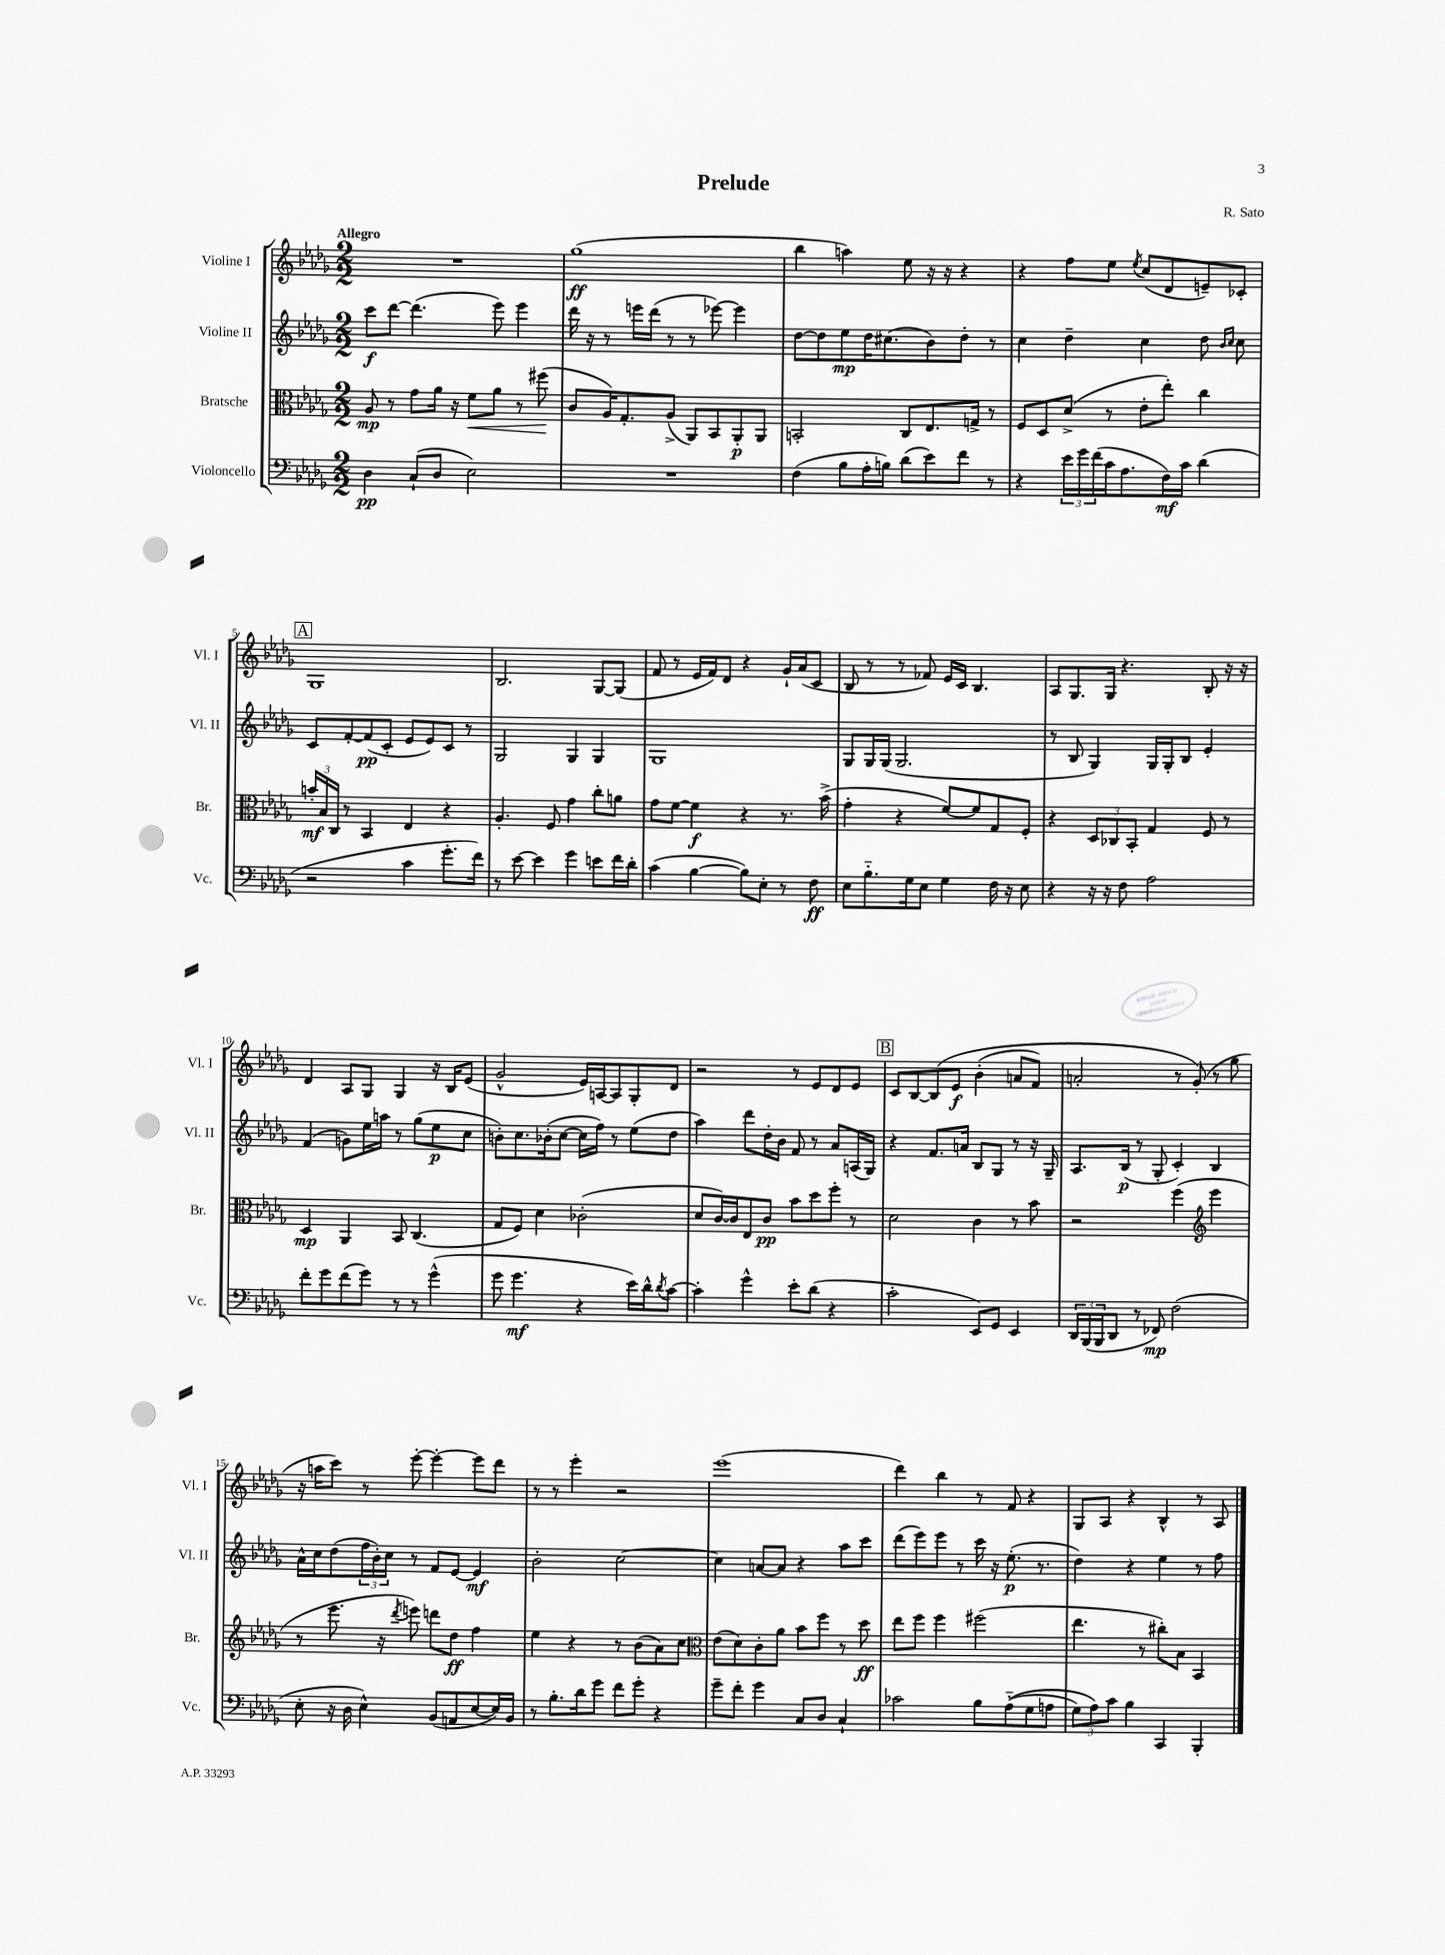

**kern	**kern	**kern	**kern
*staff4	*staff3	*staff2	*staff1
*clefF4	*clefC3	*clefG2	*clefG2
*k[b-e-a-d-g-]	*k[b-e-a-d-g-]	*k[b-e-a-d-g-]	*k[b-e-a-d-g-]
*M2/2	*M2/2	*M2/2	*M2/2
4D-\	8A-/	8ccc\L	1r
.	8r	[8ddd-\J	.
(8C`/L	8g-\L	(4.ddd-\]	.
8D-/J	16a-\Jk	.	.
.	16r	.	.
2E-\)	8f\L	.	.
.	8a-\J	8eee-\)	.
.	8r	4eee-\	.
.	(8ff#\	.	.
=	=	=	=
1r	8c/L	16ddd-\	(1gg-
.	.	16r	.
.	16A-/K)	8r	.
.	8.G-'/	.	.
.	.	16eee\LL	.
.	.	(16ddd-\JJ	.
.	(8A-^/J	8r	.
.	8AA-/L)	8r	.
.	8BB-/	[8eee-\)	.
.	8AA-'/	4eee-\]	.
.	8AA-/J	.	.
=	=	=	=
(4F\	2BB'/	[8dd-\L	4bb-\
.	.	8dd-\]	.
8B-\L	.	8ee-\	4aa\)
16A-'\L	.	16dd-\K	.
16B\JJ)	.	(8.cc#\	.
(8d-\L	8C/L	.	8ee-\
8e-\)	8.E-/	8b-\)	16r
.	.	.	16r
8f\J	.	8dd-'\J	4r
.	16G^/Jk	.	.
8r	8r	8r	.
=	=	=	=
4r	8F/L	4cc\	4r
.	8D-/	.	.
24e-\LL	(8d-^/J	4dd-~\	8ff\L
24g-\	.	.	.
(24f\	.	.	.
16c\J	8r	.	8ee-\J
8.A-\	.	.	.
.	.	.	8qee-/
.	8e-'\L	4cc\	(8cc/L
16F\L)	8ee-'\J)	.	8d-/
16c\JJ	.	.	.
(4d-\	4cc\	8dd-\	8e~/)
.	.	16qqb-/LL	.
.	.	16qqcc/JJ	.
.	.	8cc\	8c-'/J
=	=	=	=
2r	24b'/LL	8c/L	1G-
.	24B-/	.	.
.	24C/JJ	.	.
.	8r	[8f'/	.
.	4BB-/	(8f/]	.
.	.	8c'/J	.
4c\	4E-/	8e-/L	.
.	.	8e-/)	.
8.g-'\L	4r	8c/J	.
.	.	8r	.
16f\Jk)	.	.	.
=	=	=	=
8r	4.A-'/	2G-/	2.B-/
[8e-\	.	.	.
4e-\]	.	.	.
.	8F/	.	.
4g-\	4g-\	4G-/	.
8e\L	8cc'\L	4G-/	[8G-/L
16f\L	8a\J	.	(8G-/]J
16d-'\JJ	.	.	.
=	=	=	=
(4c\	8g-\L	1G-	8f/
.	[8f\J	.	8r
[4B-\	4f\]	.	16e-/LL
.	.	.	16f/J)
.	.	.	8d-/J
8B-\]L)	4r	.	4r
8E-'\J	.	.	.
8r	8.r	.	16g-`/LL
.	.	.	(16a-/J
8F\	.	.	8c/J
.	(16b-^\	.	.
=	=	=	=
8E-\L	4g-'\	8G-/L	8B-/
8.B-'~\	.	16G-/L	8r
.	.	(16G-/JJ	.
.	4r	2.G-/	8r
16G-\k	.	.	.
8E-\J	.	.	8f-/)
4G-\	[8f/L)	.	16e-/LL
.	.	.	16c/JJ
.	8f/]	.	4.B-/
16F\	8G-/	.	.
16r	.	.	.
8E-\	8F'/J	.	.
=	=	=	=
4r	4r	8r	8A-/L
.	.	8B-/	8.G-/
16r	12D-/L	4G-/)	.
16r	.	.	16G-/Jk
.	12C-/	.	.
8F\	.	.	4.r
.	12BB-'/J	.	.
2A-\	4G-/	16G-/LL	.
.	.	16G-'/J	.
.	.	8B-/J	.
.	8F/	4e-'/	8B-'/
.	8r	.	16r
.	.	.	16r
=	=	=	=
8f'\L	4D-/	(4f/	4d-/
8g-\	.	.	.
(8f\	4AA-/	8g\L)	8A-/L
8g-\J)	.	16ee-\L	8G-/J
.	.	16aa\JJ	.
8r	8BB-/	8r	4G-/
8r	(4.C/	(8gg-\L	.
(4g-^^\	.	8ee-\	16r
.	.	.	16B-/LK
.	.	8cc\J	(8e-/J
=	=	=	=
8g-\	8G-/L	8b'\L)	2g-^^/
4.g-\	8F/J)	8.cc\	.
.	4d-\	.	.
.	.	(16b-'\k	.
.	.	[8cc\J	.
4r	(2c-'\	16cc\]LL	16e-/LL)
.	.	16ff\JJ)	[16A/J
.	.	8r	8A/]
16e-\LL)	.	(8ee-\L	8G-'/
16d-^^\J	.	.	.
8qd-/	.	.	.
[8c\J	.	8dd-\J	8d-/J
=	=	=	=
4c'\]	8d-/L	4aa-\)	2r
.	[16c/L)	.	.
.	16c/]J	.	.
4g-^^\	8E-/	8ddd-\L	.
.	8c/J	16dd-'\L	.
.	.	16b-\JJ	.
8e-'\L	8b-\L	8f/	8r
(8d-\J	8dd-\	8r	8e-/L
4r	8ff'\J	8a-/L	8d-/
.	8r	(16A/L	8e-/J
.	.	16G-/JJ)	.
=	=	=	=
2c'\	2d-\	4r	8c/L
.	.	.	[8B-/
.	.	8.f/L	&(8B-/]
.	.	.	8e-/J
.	.	16a/Jk	.
8EE-/L)	4c\	8B-/L	(4b-'\
8GG-/J	.	8G-/J	.
4EE-/	8r	8r	8a/L
.	8b-\	16r	8f/J)
.	.	16G-~/	.
=	=	=	=
24DD-/LL	2r	8.A-/L	2a'/
(24BBB-/	.	.	.
24BBB-/J	.	.	.
8DD-/J	.	.	.
.	.	(16B-/Jk	.
8r	.	8r	.
8FF-/)	.	8G-'/	.
(2F\	(4ff\	4c'/)	8r
.	.	.	(8g-'/&)
*	*clefG2	*	*
.	4eee-\	4B-/	8r
.	.	.	8gg-\
=	=	=	=
8E-'\	8r	16a-^^\LL	16r
.	.	16cc\J	16aa\LK
16r	8.eee-\	(8dd-\	8ccc\J)
16D-\	.	.	.
4E-^^\)	.	24ff\L	8r
.	.	24b-'\)	.
.	16r	.	.
.	.	24cc\JJ	.
.	8qddd-/	.	.
.	8eee\)	8r	[8eee-'\
(8BB-/L	8ddd\L	8f/L	4eee-'\_
8AA/	8dd-\J	[8e-/J	.
[8E-/	4ff\	4e-/]	8eee-\]L
16E-/]L)	.	.	8ddd-\J
16BB-/JJ	.	.	.
=	=	=	=
8r	4ee-\	2b-'\	8r
8.B-'\L	.	.	8r
.	4r	.	4eee-'\
16d-\k	.	.	.
8g-\J	.	.	.
8f\L	8r	[2cc\	2r
8g-'\J	(8b-\L	.	.
4r	8a-\)	.	.
.	8cc\J	.	.
=	=	=	=
*	*clefC3	*	*
8g-~\L	(8e-\L	4cc\]	(1eee-
8f'\J	8d-\)	.	.
4g-\	8c'\	[8a/L	.
.	8a-\J	8a/]J	.
8C/L	8b-\L	4r	.
8D-/J	8ff\J	.	.
4C`/	8r	8aa-\L	.
.	8dd-\	8ccc\J	.
=	=	=	=
2c-\	8ee-\L	(8ddd-\L	4ddd-\)
.	8ff\J	8eee-\)	.
.	4ff\	8eee-\J	4bb-\
.	.	8r	.
8B-\L	(2ff#\	16ccc\	8r
.	.	16r	.
&((8A-'~\	.	(8.ee-'\	8f/
8G-\	.	.	4r
.	.	8.r	.
8A\J	.	.	.
=	=	=	=
12G-\L)	4.ee-\	4dd-\)	8G-/L
12A-\&)	.	.	.
.	.	.	8A-/J
12c\J	.	.	.
4B-\	.	4r	4r
.	8r	.	.
4CC/	8cc#'\L)	4ee-\	4B-^^/
.	8B-\J	.	.
4BBB-'/	4BB-/	8r	8r
.	.	8ff\	8A-/
==	==	==	==
*-	*-	*-	*-
